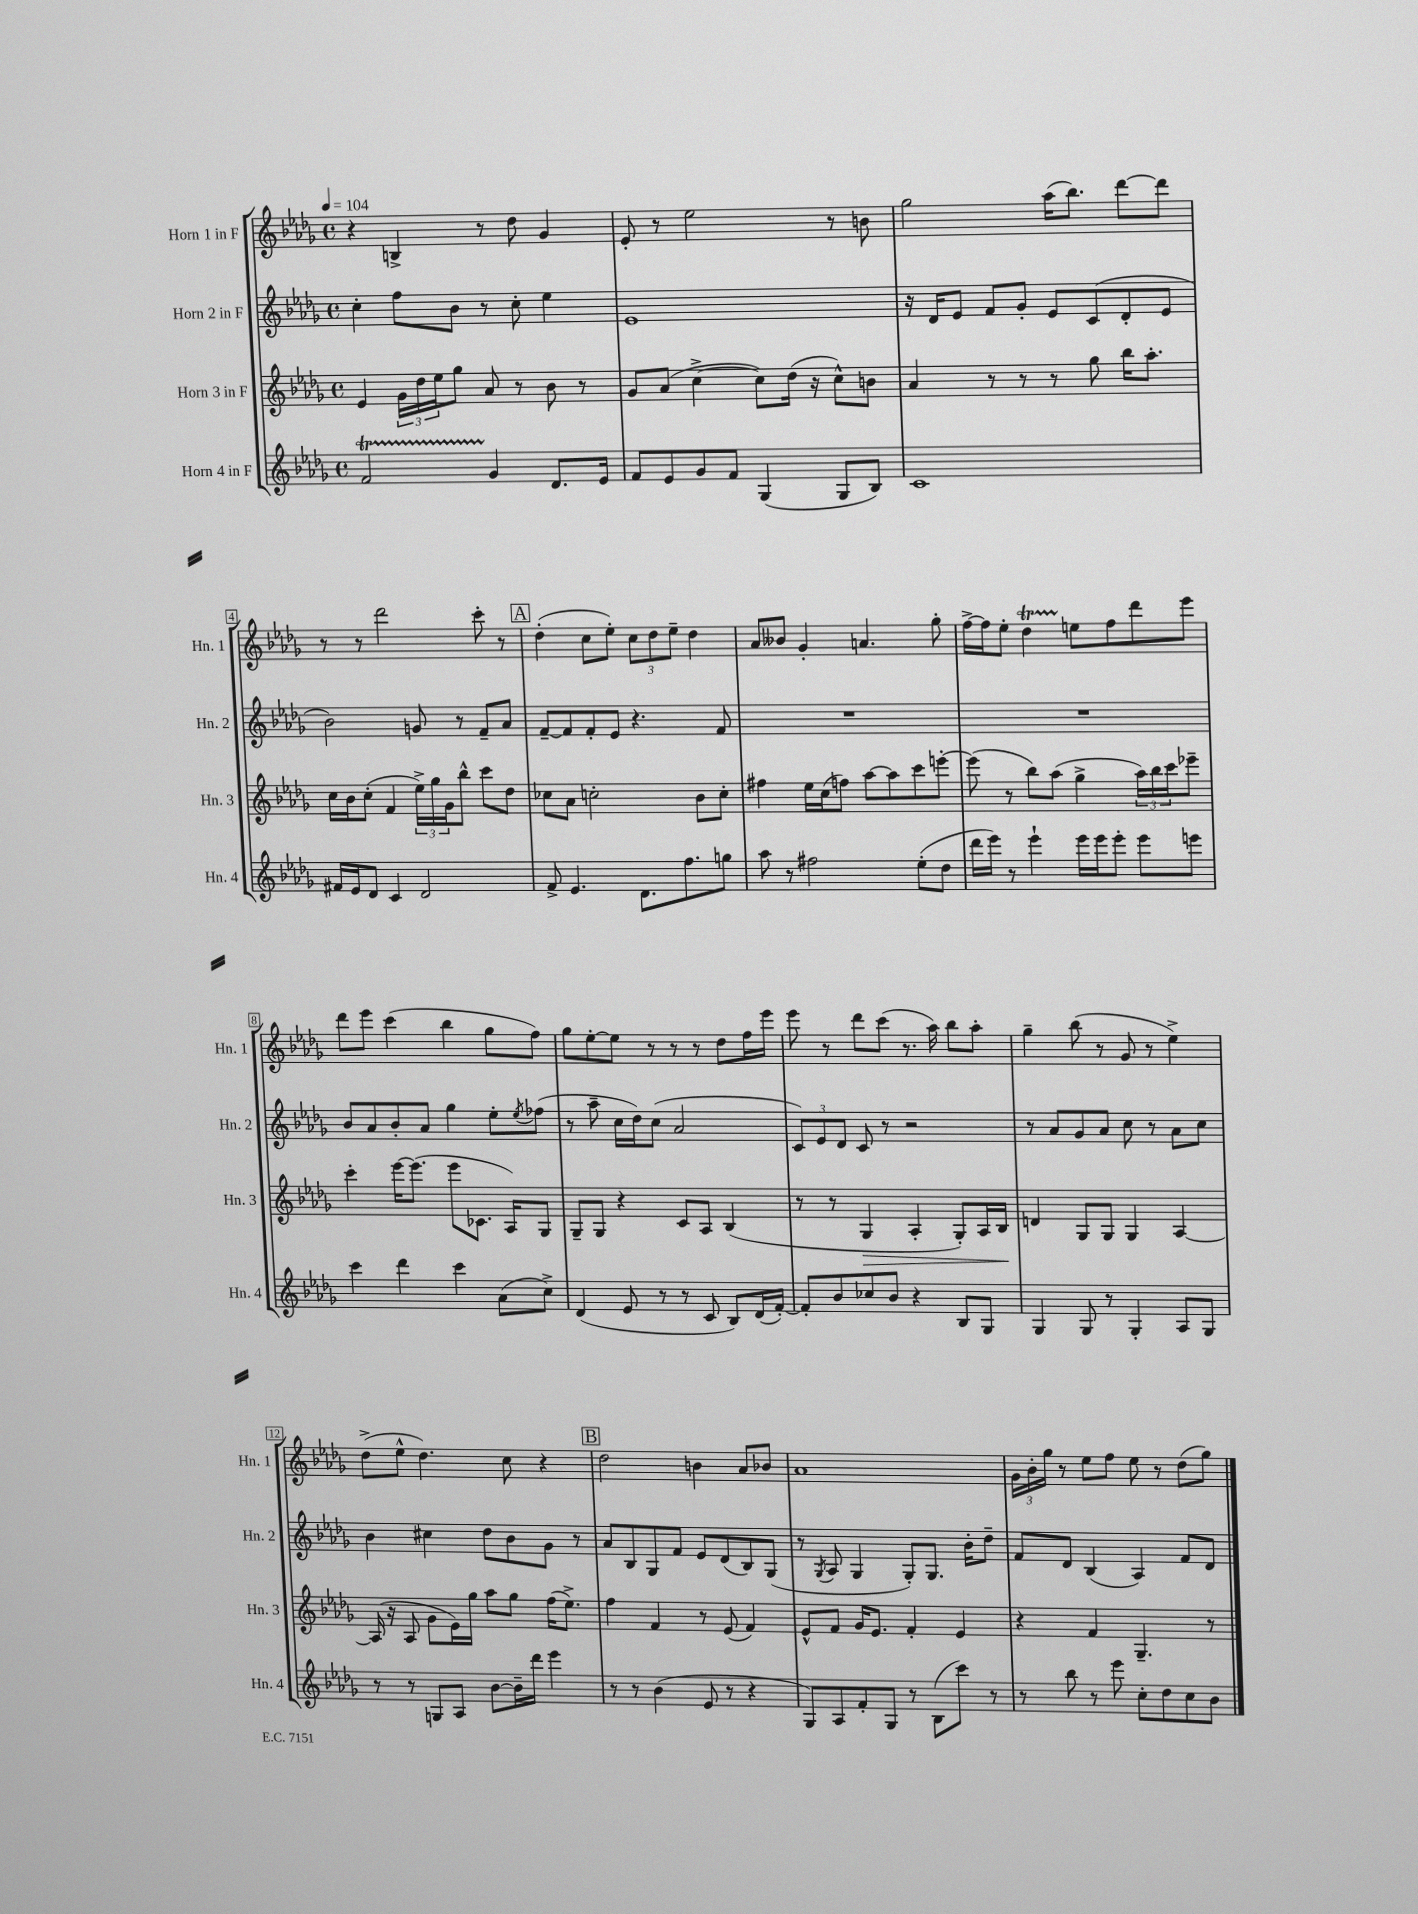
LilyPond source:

<<
\new StaffGroup <<
\new Staff = "s0" \with { instrumentName = "Horn 1 in F" shortInstrumentName = "Hn. 1" } {
    \clef treble \key des \major \defaultTimeSignature \time 4/4 \tempo 4 = 104
    r4 b4-> r8 des''8 ges'4 |
    ees'8-. r8 ees''2 r8 b'8 |
    ges''2 aes''16( bes''8.) des'''8~ des'''8 |
    r8 r8 des'''2 c'''8-. r8 |
    \mark \markup { \box "A" } des''4-.( c''8 ees''8-.) \tuplet 3/2 { c''8 des''8 ees''8-- } des''4 |
    aes'8 beses'8 ges'4-. a'4. ges''8-. |
    f''16~-> f''16 ees''8-. des''4\startTrillSpan e''8\stopTrillSpan f''8 des'''8 ees'''8 |
    des'''8 ees'''8 c'''4( bes''4 ges''8 f''8) |
    ges''8 ees''8~-. ees''8 r8 r8 r8 des''8 f''16 ees'''16 |
    ees'''8 r8 des'''8 c'''8( r8. aes''16) bes''8 aes''8-. |
    ges''4-- bes''8( r8 ges'8 r8 ees''4->) |
    des''8->( ees''8-^ des''4.) c''8 r4 |
    \mark \markup { \box "B" } des''2 b'4 aes'8 bes'8 |
    aes'1 |
    \tuplet 3/2 { ges'16 bes'16-. ges''16 } r8 ees''8 f''8 ees''8 r8 des''8( ges''8) \bar "|." |
}
\new Staff = "s1" \with { instrumentName = "Horn 2 in F" shortInstrumentName = "Hn. 2" } {
    \clef treble \key des \major \defaultTimeSignature \time 4/4
    c''4-. f''8 bes'8 r8 c''8-. ees''4 |
    ees'1 |
    r16 des'16 ees'8 f'8 ges'8-. ees'8 c'8( des'8-. ees'8 |
    bes'2) g'8 r8 f'8-- aes'8 |
    \mark \markup { \box "A" } f'8~-- f'8 f'8-. ees'8 r4. f'8 |
    R1 |
    R1 |
    bes'8 aes'8 bes'8-. aes'8 ges''4 ees''8-. \acciaccatura { ees''8 } fes''8( |
    r8 aes''8-- c''16 des''16) c''8( aes'2 |
    \tuplet 3/2 { c'8) ees'8 des'8 } c'8 r8 r2 |
    r8 aes'8 ges'8 aes'8 c''8 r8 aes'8 c''8 |
    bes'4 cis''4 des''8 bes'8 ges'8 r8 |
    \mark \markup { \box "B" } aes'8 bes8 ges8 f'8 ees'8 des'8( bes8) ges8( |
    r8 \acciaccatura { ges8 } aes8 ges4 ges8-.) ges8. bes'16-. des''8-- |
    f'8 des'8 bes4( aes4) f'8 des'8 \bar "|." |
}
\new Staff = "s2" \with { instrumentName = "Horn 3 in F" shortInstrumentName = "Hn. 3" } {
    \clef treble \key des \major \defaultTimeSignature \time 4/4
    ees'4 \tuplet 3/2 { ges'16 des''16 ees''16 } ges''8 aes'8 r8 bes'8 r8 |
    ges'8 aes'8( c''4~-> c''8) des''16( r16 c''8-^) b'8 |
    aes'4 r8 r8 r8 ges''8 bes''16 aes''8.-. |
    c''16 bes'16 c''8-.( f'4 \tuplet 3/2 { ees''16->) ges''16 ges'16 } bes''8-^ c'''8 des''8 |
    \mark \markup { \box "A" } ces''8 aes'8 c''2-. bes'8 c''8-. |
    fis''4 ees''16 c''16( f''8) aes''8~ aes''8 c'''8 e'''8~-. |
    e'''8( r8 bes''8) aes''8( ges''4-> \tuplet 3/2 { aes''16) bes''16 c'''16 } ees'''8-- |
    c'''4-. ees'''16~ ees'''8.( ees'''8 ces'8. aes16) ges8 |
    ges8-- ges8 r4 c'8 aes8 bes4( |
    r8 r8 ges4\> aes4-. ges8-.) aes16 bes16\! |
    d'4 ges8 ges8 ges4 aes4~ |
    aes16( r16 aes8 ges'8 ees'16) ges''16 aes''8 ges''8 f''16( ees''8.->) |
    \mark \markup { \box "B" } f''4 f'4 r8 ees'8( f'4) |
    ees'8-^ f'8 ges'16 ees'8. f'4-. ees'4 |
    r4 f'4 ges4.-- r8 \bar "|." |
}
\new Staff = "s3" \with { instrumentName = "Horn 4 in F" shortInstrumentName = "Hn. 4" } {
    \clef treble \key des \major \defaultTimeSignature \time 4/4
    f'2\startTrillSpan ges'4\stopTrillSpan des'8. ees'16 |
    f'8 ees'8 ges'8 f'8 ges4( ges8 bes8) |
    c'1 |
    fis'16 ees'16 des'8 c'4 des'2 |
    \mark \markup { \box "A" } f'8-> ees'4. des'8. f''8. g''8 |
    aes''8 r8 fis''2 ees''8-.( des''8 |
    des'''16 ees'''16) r8 ees'''4-! ees'''16 ees'''16 ees'''8-. ees'''8 e'''8 |
    c'''4 des'''4 c'''4 aes'8( c''8->) |
    des'4( ees'8 r8 r8 c'8 bes8) des'16( f'16~-.) |
    f'8-. bes'8 ces''8 bes'8 r4 bes8 ges8 |
    ges4 ges8 r8 ges4-. aes8 ges8 |
    r8 r8 g8 aes8 bes'8~ bes'16-- des'''16 ees'''4 |
    \mark \markup { \box "B" } r8 r8 bes'4( ees'8 r8 r4 |
    ges8) aes8 f'8-. ges8 r8 bes8( c'''8) r8 |
    r8 bes''8 r8 ees'''8 c''8-. des''8 c''8 bes'8 \bar "|." |
}
>>
>>
\layout { \context { \Score \override BarNumber.stencil = #(make-stencil-boxer 0.1 0.3 ly:text-interface::print) } }
